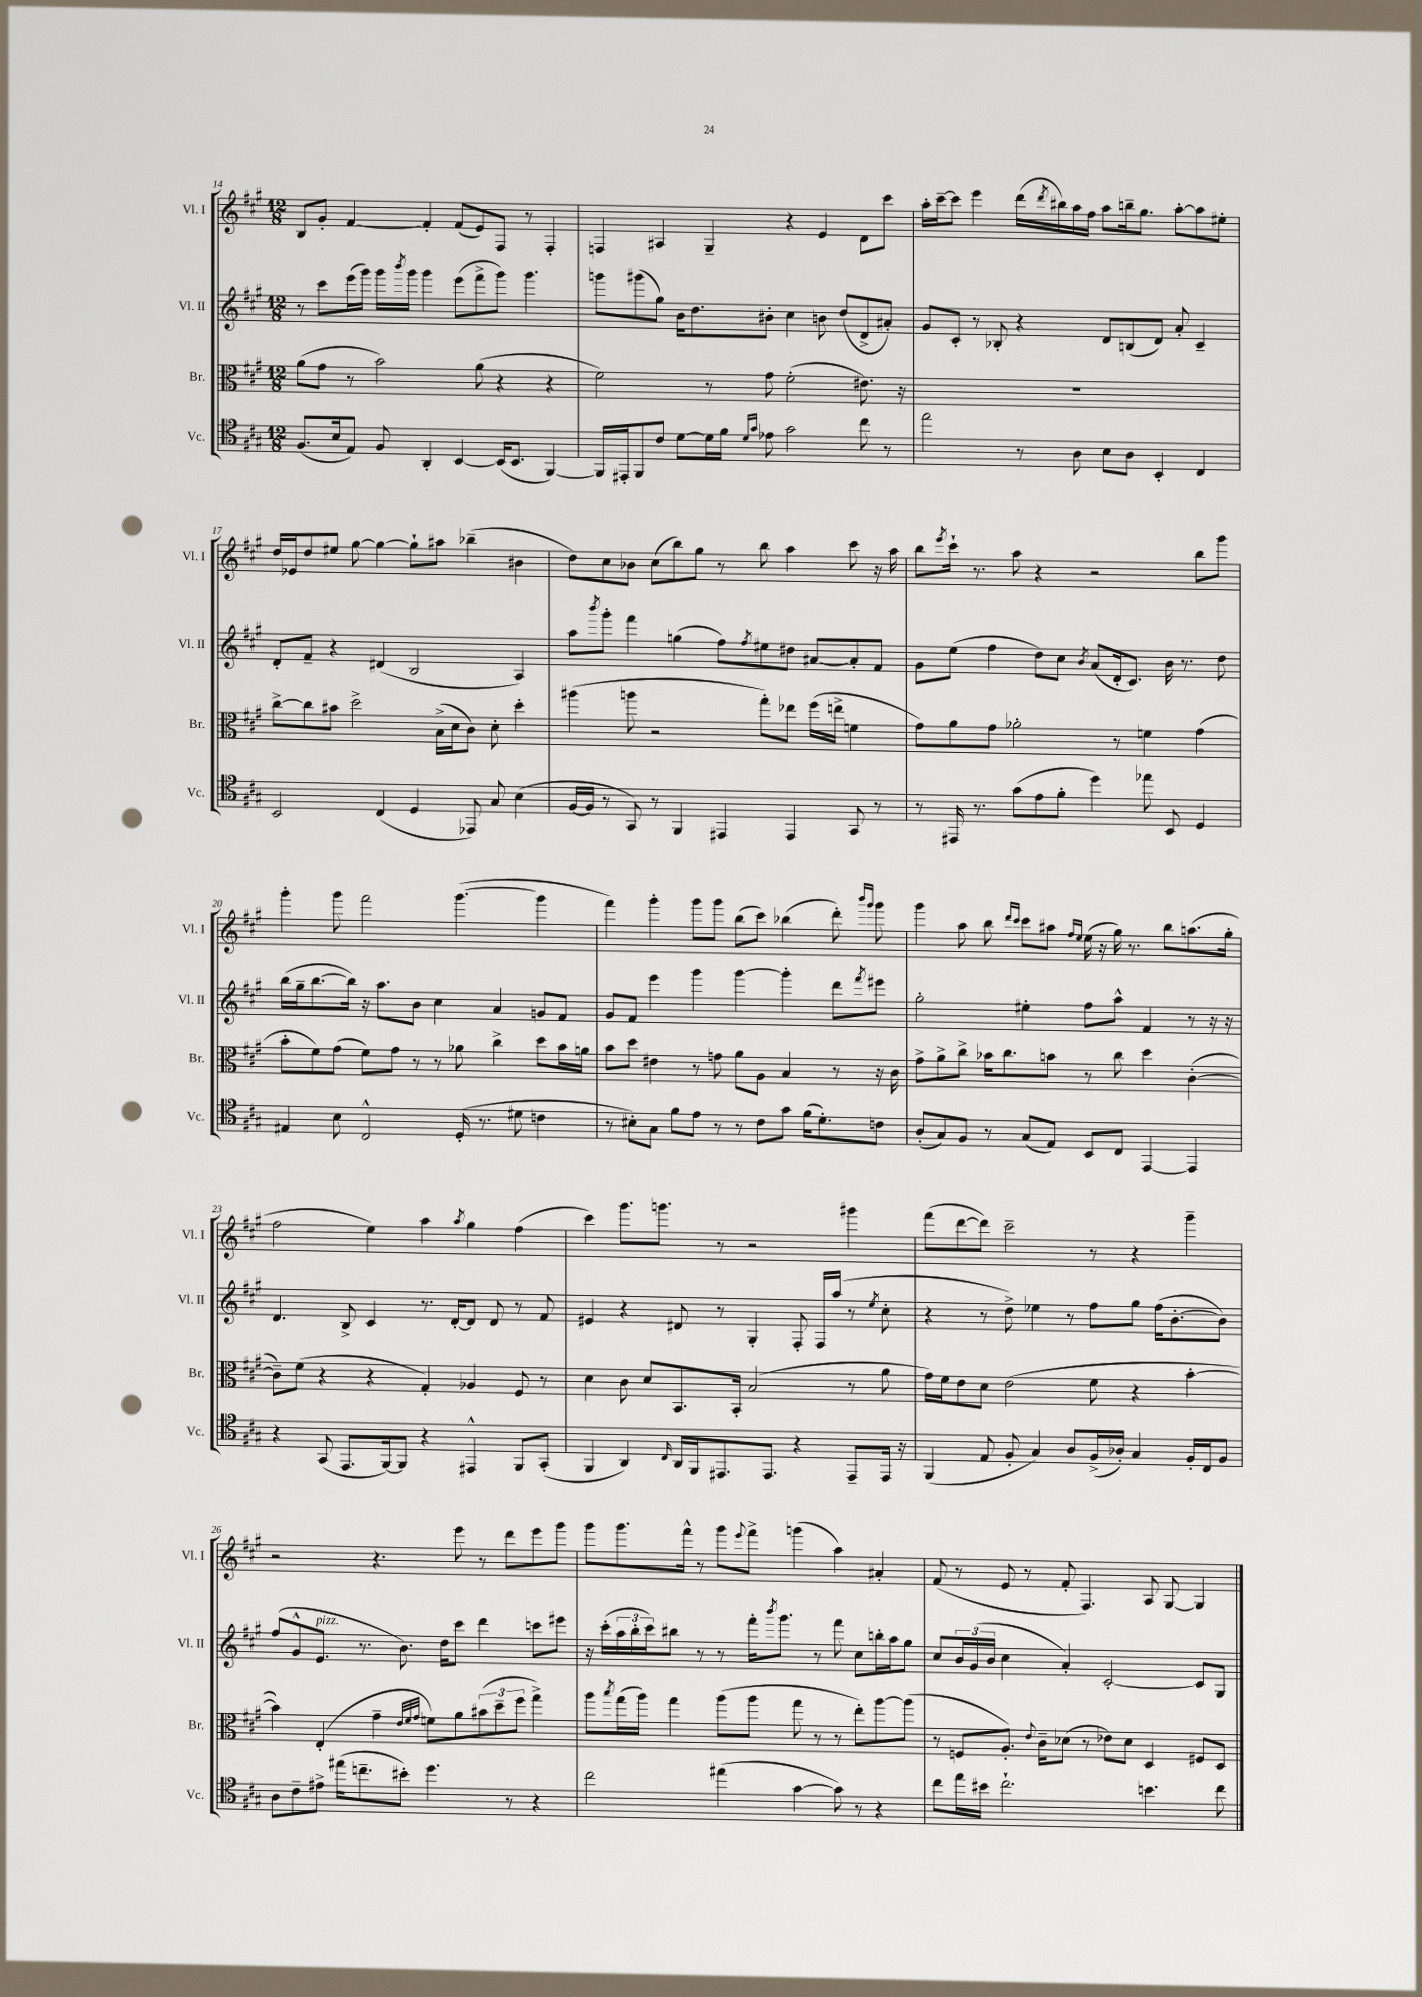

**kern	**kern	**kern	**kern
*staff4	*staff3	*staff2	*staff1
*clefC4	*clefC3	*clefG2	*clefG2
*k[f#c#g#]	*k[f#c#g#]	*k[f#c#g#]	*k[f#c#g#]
*M12/8	*M12/8	*M12/8	*M12/8
(8.F#	(8a	8r	8B
.	8g#	8ccc#	8g#'
16B	.	.	.
8E)	8r	(16eee	[4f#
.	.	16ggg#)	.
8F#	2b)	16ggg#	.
.	.	8qbbb	.
.	.	16ggg#	.
4AA'	.	4ggg#	4f#']
[4BB	.	(8eee	(8f#
.	(8a	8fff#^	8e)
(16BB]	4r	8ggg#)	8F#
8.BB	.	.	.
.	.	4.ggg#	8r
[4FF#)	4r	.	4F#'
=	=	=	=
16FF#]	2f#)	8ggg	4F
16EE#'	.	.	.
8FF#	.	(8ggg#	.
8c#	.	8gg#)	4A#
[8d	.	16b	.
.	.	8.dd	.
16d]	8r	.	4G#~
16f#	.	.	.
16qqd	.	.	.
16qqg#	.	.	.
8e-	8g#	8b#'	.
2g#	(2f#'	4cc#	4r
.	.	8b	4e
.	.	(8dd	.
8cc#	8.e#)	8d^	8d
8r	.	8a#')	8ccc#
.	16r	.	.
=	=	=	=
2ee	1.r	8g#	16aa'
.	.	.	[16ccc#~
.	.	8c#'	8ccc#]
.	.	8r	4eee
.	.	8B-'	.
8r	.	4r	(16ddd
.	.	.	8qddd
.	.	.	16bb#)
8A	.	.	16aa
.	.	.	16ff#
8B	.	8d	8aa
8A	.	(8B	16bb~
.	.	.	8.gg#
4BB'	.	8d)	.
.	.	8a'	[8aa'
4C#	.	4c#~	8aa]
.	.	.	8ee#'
=	=	=	=
2BB	[8cc#^	8d'	16dd
.	.	.	16e-
.	8cc#]	8f#~	8dd
.	8b#	4r	8ee#
.	2dd^	.	[8gg#
(4C#	.	(4d#	4gg#_
4D	.	2B	8gg#`]
.	(16B^	.	8aa#
.	16d	.	.
8EE-)	8c#)	.	(4bb-~
8G#	8d'	.	.
(4B	4dd'	4A)	4b#
=	=	=	=
[16F#	(4aa#	8aa	8dd)
16F#]	.	.	.
.	.	8qbbb	.
8r	.	8ggg#'	8cc#
8GG#)	8aa	4fff#	8b-
8r	2r	.	(8cc#
4FF#	.	(4gg	8bb)
.	.	.	8gg#
4EE#	.	8ff#)	8r
.	.	8qff#	.
.	8gg#')	8ee#	8bb
4EE#	8ee-	8dd#	4aa
.	(16ff#	[8a#	.
.	16ee^	.	.
8GG#	4f	8a#']	8ccc#
8r	.	8f#	16r
.	.	.	16aa
=	=	=	=
8r	8g#)	8g#	8bb
.	.	.	8qeee
16EE#	8a	(8ee	16ccc#`
8.r	.	.	8.r
.	8g#	4ff#	.
(8g#	2a-'	.	8aa
8e	.	8dd)	4r
8f#'	.	8cc#	.
.	.	8qb	.
4dd)	.	(8a	2r
.	8r	16d'	.
.	.	8.c#)	.
8ee-	4f	.	.
8BB	.	16b	.
.	.	8.r	.
4D	(4g#	.	8bb
.	.	8dd	8ggg#
=	=	=	=
4E#	8b'	(16bb	4ggg#'
.	.	16gg#~	.
.	8f#)	[8.bb	.
8B	(8g#	.	8ggg#
.	.	16bb])	.
2C#^^	8f#)	16r	2fff#
.	.	8.aa	.
.	8g#	.	.
.	8r	8b	.
.	8r	4cc#	.
(16D'	8a-	.	([4.ggg#
8.r	.	.	.
.	4cc#^	4a	.
8d#	.	.	.
4c	8dd	8g	4ggg#]
.	16b	8f#	.
.	16a	.	.
=	=	=	=
8r	8b	8g#	4fff#)
8B#')	8dd	8f#	.
8G#	4e#	4eee	4ggg#'
8f#	.	.	.
8e	8r	4ggg#	8ggg#
8r	8g	.	8ggg#
8r	8a	[4ggg#	(8bb
8c#	8A	.	8ccc#)
8g#	4B	4ggg#']	(4bb-
(16f#	.	.	.
8.d')	.	.	.
.	8r	8ddd	8ddd')
.	.	.	16qqbbb
.	.	8qfff#	16qqggg#
8c	16r	8eee#	8ggg#
.	16c#	.	.
=	=	=	=
(8A'	8g#^	2gg#'	4ggg#
8G#)	8a^	.	.
8F#	8cc#^	.	8aa
8r	16b-	.	8bb
.	8.cc#	.	.
.	.	.	16qqddd
.	.	.	16qqccc#
(8G#	.	4ee#'	8ccc#
8E)	8b	.	8aa#
.	.	.	16qqff#
.	.	.	16qqee
8BB	8r	8ff#	(16ee
.	.	.	16r
8C#	8cc#	8aa^^	16gg#)
.	.	.	8.r
[4EE	4dd	4f#	.
.	.	.	8bb
4EE]	([4c#'	8r	(8.aa
.	.	16r	.
.	.	16r	16gg#'
=	=	=	=
4r	8c#~])	4.d	2ff#
.	(8f#	.	.
(8GG#	4r	.	.
8.EE	.	8B^	.
.	4r	4c#	4ee)
[16FF#)	.	.	.
8FF#]	.	.	.
4r	4G#')	8.r	4aa
.	.	[16d'	.
.	.	.	8qaa
4EE#^^	4A-	8d]	4gg#
.	.	8d	.
8FF#	8F#	8r	(4ff#
(8GG#'	8r	8f#	.
=	=	=	=
4FF#	4d	4e#	4ccc#)
4AA)	8c#	4r	8.ggg#
.	8d	.	.
.	.	.	8.ggg
16qqC#	.	.	.
16AA	8.BB	8d#	.
16FF#	.	.	.
8.EE#	.	8r	8r
.	16BB'	.	.
.	(2B	4G#'	2r
8.EE#	.	.	.
4r	.	8F#'	.
.	.	16F#	.
.	.	(16aa	.
8EE#~	8r	8r	4ggg#
.	.	8qee	.
16EE#	8a	8cc#'	.
16r	.	.	.
=	=	=	=
(4FF#	16g#)	4r	(8fff#
.	16f#	.	.
.	8e	.	[8ddd
8E	8d	8r	8ddd])
8F#'	(2e	8dd^)	2ccc#~
4G#)	.	4ee-	.
8A	.	8r	.
(16F#^	8f#	8ff#	8r
16A-')	.	.	.
4G#	4r	8gg#	4r
.	.	(16ff#	.
.	.	[8.b'	.
16F#'	[4b'	.	4ggg#~
16C#	.	.	.
8F#	.	8b])	.
=	=	=	=
8A	4b])	(8ff#	2r
8c#~	.	8g#^^	.
8e#^	(4E'	8.e	.
(16ee#	.	.	.
8.cc~	.	8.r	.
.	4g#~	.	4.r
8b#')	.	8.b)	.
.	32qqe	.	.
.	32qqf#	.	.
.	32qqg#	.	.
4.dd	8f)	.	.
.	.	16dd	.
.	8a	8ccc#	8eee
.	(12b#	4ddd	8r
.	12dd~	.	.
8r	.	.	8ddd
.	12ff#	.	.
4r	4gg#^)	8ccc	8eee
.	.	8eee#	8ggg#
=	=	=	=
2cc#	8aa	16r	8ggg#
.	.	(16ccc#'	.
.	8qbb	.	.
.	(16gg#	24aa	8.ggg#
.	.	24bb'	.
.	16aa)	.	.
.	.	24ccc#)	.
.	4gg#	8bb#	.
.	.	.	16fff#^^
.	.	8r	8r
(4ee#	(8aa	8r	8ggg#
.	.	.	8qqeee
.	8aa	16fff#'	8fff#^
.	.	8qbbb	.
.	.	8.ggg#	.
[4g#	8gg#	.	(4ggg
.	8r	8r	.
8g#])	8r	8fff#	4aa)
8r	8ee')	8cc#	.
4r	[8aa	16bb'	4a#'
.	.	16aa	.
.	(8aa]	8gg#	.
=	=	=	=
8cc#	8r	8cc#	(8f#
16ee	8F	24b	8r
.	.	(24g#	.
16b#	.	.	.
.	.	24b	.
2.cc#`	8.A')	4cc#	8e
.	.	.	8r
.	8qqe	.	.
.	16c#~	.	.
.	(8d-	4a')	8f#'
.	8r	.	4.F#)
.	8e-)	[2c#'	.
.	8d-	.	.
4.b	4D	.	8A
.	.	.	[8G#
.	8F#	8c#]	4G#]
8cc#	8D	8G#	.
==	==	==	==
*-	*-	*-	*-
